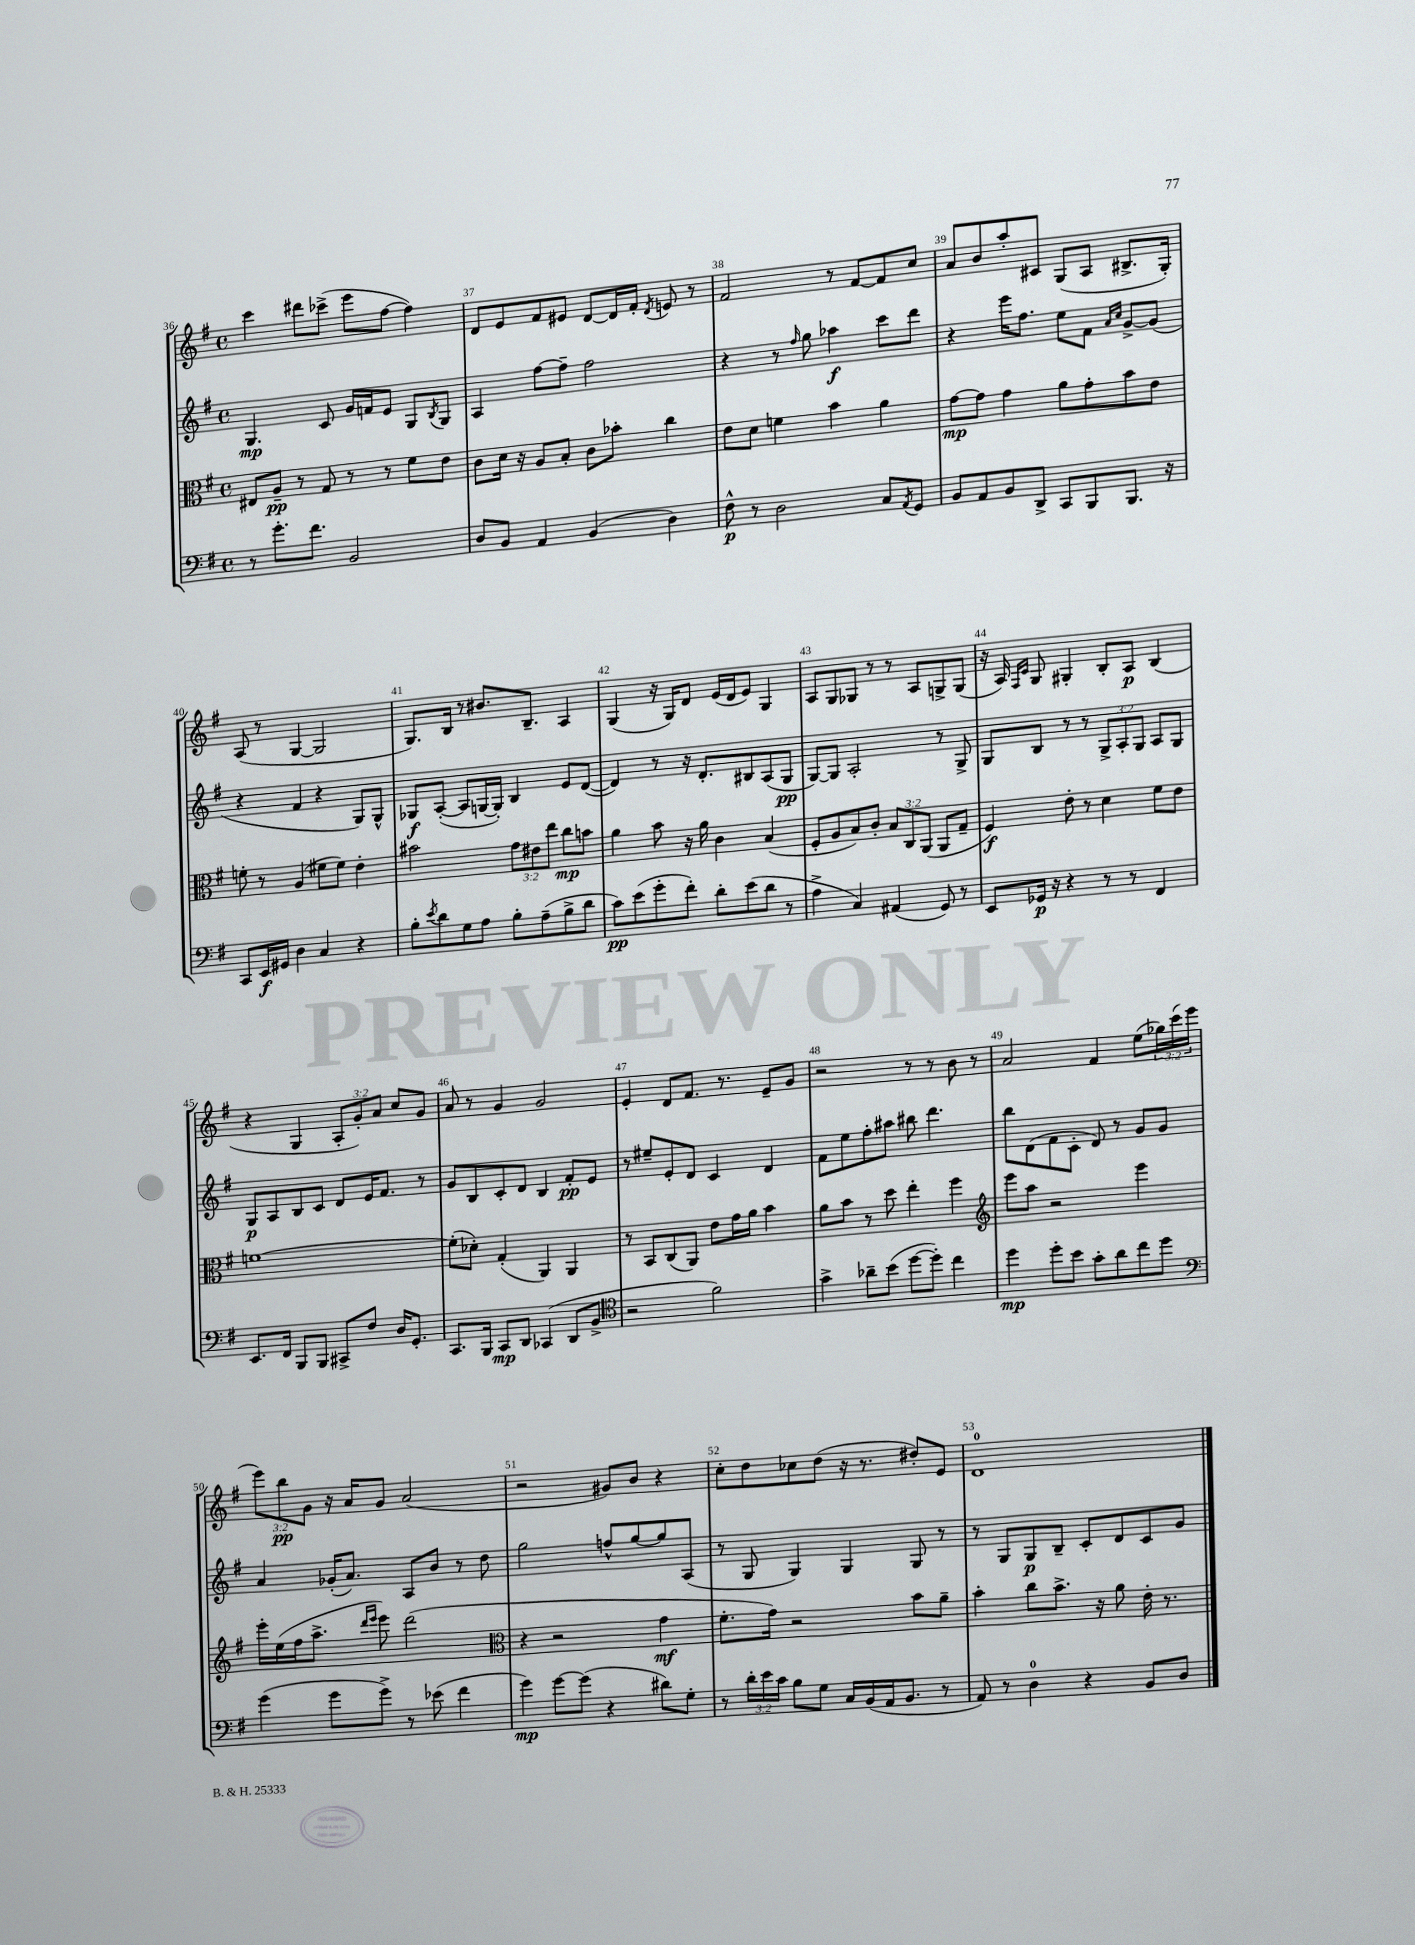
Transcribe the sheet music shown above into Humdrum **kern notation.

**kern	**kern	**kern	**kern
*staff4	*staff3	*staff2	*staff1
*clefF4	*clefC3	*clefG2	*clefG2
*k[f#]	*k[f#]	*k[f#]	*k[f#]
*M4/4	*M4/4	*M4/4	*M4/4
*met(c)	*met(c)	*met(c)	*met(c)
8r	8E#/L	4.G/	4ccc\
8.g'\L	8A~/J	.	.
.	8r	.	8ddd#\L
8.f#\J	.	.	.
.	8G/	8c/	(8ccc-^\J
2BB/	8r	16g/LL	8eee\L
.	.	16f/J	.
.	8r	8e/J	[8ff#\J
.	8f#\L	8G/L	4ff#\])
.	.	8qB/	.
.	8e\J	8G/J	.
=	=	=	=
8D/L	8c\L	4A/	8d/L
8BB/J	16d\Jk	.	8e/
.	16r	.	.
4AA/	8A/L	[8ff#\L	8f#/
.	8B'/J	8ff#~\]J	8e#/J
(4BB/	8c\L	2ff#\	[8d/L
.	8b-'\J	.	16d/]L
.	.	.	16f#'/JJ
.	.	.	8qd/
4D\)	4cc\	.	8e/
.	.	.	8r
=	=	=	=
8F#^^\	8e\L	4r	2f#/
8r	8d\J	.	.
2D\	4f\	8r	.
.	.	16qqff#/	.
.	.	8gg\	.
.	4b\	4aa-\	8r
.	.	.	[8f#/L
8C/L	4a\	8ccc\L	8f#/]
8qAA/	.	.	.
8GG/J	.	8ddd\J	8cc/J
=	=	=	=
8BB/L	[8g\L	4r	8a/L
8AA/	8g\]J	.	8b/
8BB/	4g\	16eee\LK	8aa'/
.	.	8.ff#\J	.
8DD^/J	.	.	8c#/J
8CC/L	8a\L	8ee\L	(8G/L
8BBB/	8g'\	8f#\J	8A/J
.	.	16qqa/LL	.
.	.	16qqcc/JJ	.
8.BBB/J	8b\	[8g^/L	8.B#^/L
.	8e\J	(8g/]J	.
16r	.	.	16G'/Jk)
=	=	=	=
8CC/L	8f'\	4r	(8A/
16EE/L	8r	.	8r
16GG#/JJ	.	.	.
4D\	(4A/	4f#/	[4G/
4C/	8f#\L	4r	2G/]
.	8f#\J)	.	.
4r	4e'\	8G/L)	.
.	.	8G^^/J	.
=	=	=	=
8B'\L	2b#\	8G-/L	8.G/L)
8qe/	.	.	.
8d\	.	([8A'/J	.
.	.	.	16B/Jk
8G\	.	8A/]L	8r
8A\J	.	[16G/L	8.b#/L
.	.	16G'/]JJ)	.
8B'\L	12g\L	4B/	.
.	.	.	8.B~/J
.	12e#\	.	.
(8A~\	.	.	.
.	12ee\J	.	.
8B^\	8cc\L	8e/L	4A/
8d\J	8b\J	([8d/J	.
=	=	=	=
8c\L)	4a\	4d/])	(4G/
(8e\	.	.	.
8g'\	8b\	8r	16r
.	.	.	16G/LK)
8f#'\J)	16r	16r	8d/J
.	16a\	8.d'/L	.
8d'\L	4c\	.	(16e/LL
.	.	.	16d/J
(8e\	.	8B#/	8e/J)
8d\J	(4B/	(8A/	4G/
8r	.	8G/J	.
=	=	=	=
4A^\	8F#'/L	[8G/L)	8A/L
.	8A/	8G/]J	8G/
4C/)	8B/)	2A'/	8G-/J
.	8c'/J	.	8r
(4AA#/	12B/L	.	8r
.	12C/	.	.
.	.	.	8A/L
.	(12AA/J	.	.
8GG/)	8AA/L	8r	8G^/
8r	8G~/J	8G^/	(8G/J
=	=	=	=
8EE/L	4F#/)	8G/L	16r
.	.	.	16A/)
.	.	.	16qqF#/LL
.	.	.	16qqc/JJ
16GG-/Jk	.	8B/J	8G/
16r	.	.	.
4r	8e'\	8r	4G#'/
.	8r	8r	.
8r	4d\	12G^/L	8B'/L
.	.	12A'/	.
8r	.	.	8A/J
.	.	12G/J	.
4FF#/	8f#\L	8A/L	(4B/
.	8e\J	8G/J	.
=	=	=	=
8.EE/L	[1f	8G/L	4r
.	.	8A/	.
16FF#/Jk	.	.	.
8BBB/L	.	8B/	4G/
8BBB/J	.	8c/J	.
8CC#^/L	.	8d/L	12A'/L
.	.	.	12g'/)
8F#/J	.	16e/K	.
.	.	.	12a/J
.	.	8.f#/J	.
16D/LK	.	.	8cc/L
8.GG'/J	.	.	.
.	.	8r	8g/J
=	=	=	=
8.CC/L	(8f'\]L	8g/L	8a/
.	8d-'\J)	8B/	8r
16BBB/Jk	.	.	.
8CC/L	(4G'/	8c'/	4g/
8DD/J	.	8d/J	.
(4CC-/	4AA/)	4B/	2g/
8DD/L	4AA/	8f#'/L	.
8BB^/J	.	8e/J	.
=	=	=	=
*clefC4	*	*	*
2r	8r	8r	4e'/
.	8BB/L	8ee#~/L	.
.	(8C/	8e'/	8d/L
.	8AA/J)	8d/J	8.f#/J
2f#\)	8e\L	4c/	.
.	.	.	8.r
.	16g\L	.	.
.	16a\JJ	.	.
.	4b\	4d/	8e~/L
.	.	.	8g/J
=	=	=	=
4g^\	8a\L	8f#\L	2r
.	8b\J	8ee\	.
8a-~\L	8r	8ff#'\	.
(8b\J	8dd\	8aa#\J	.
[8dd\L	4ee'\	8bb#\	8r
8dd'\]J)	.	4.ddd\	8r
4cc\	4ff#\	.	8b\
.	.	.	8r
=	=	=	=
*	*clefG2	*	*
4dd\	8eee\L	8bb\L	2a/
.	8aa\J	(8d\	.
8dd'\L	2r	8f#\	.
8b\J	.	8c'\J	.
8g'\L	.	8d/)	4f#/
8a\	.	8r	.
8cc\	4eee\	8g/L	(8ee\L
8dd\J	.	8g/J	24gg-\L)
.	.	.	(24ccc\
.	.	.	24eee\JJ
=	=	=	=
*clefF4	*	*	*
(4g\	16eee'\LL	4a/	12eee\L)
.	(16ee\	.	.
.	.	.	12bb\
.	16ff#\J	.	.
.	.	.	12g\J
.	8.aa^\J	.	.
8g\L	.	(16g-'/LK	16r
.	.	8.a/J)	16a/LK
.	16qqddd/LL	.	.
.	16qqeee/JJ	.	.
8g^\J)	8eee\)	.	8g/J
8r	(2ddd\	8A/L	(2a/
(8e-\	.	8b/J	.
4f#\	.	8r	.
.	.	8dd\	.
=	=	=	=
*	*clefC3	*	*
4g\)	4r	2gg\	2r
[8g\L	2r	.	.
(8g\]J	.	.	.
4r	.	8ff^^/L	8g#/L)
.	.	[8gg/	8b/J
8d#\L)	4g\	8gg/]	4r
8G'\J	.	(8A/J	.
=	=	=	=
8r	8.f#'\L	8r	8cc'\L
24d'\LL	.	8G/	8dd\
24e\	.	.	.
.	16g\Jk)	.	.
24c\JJ	.	.	.
8B\L	2r	4G/)	8cc-\
8G\J	.	.	(8dd\J
16C/LL	.	4G/	16r
(16BB/	.	.	8.r
16AA/J	.	.	.
8.BB/J	.	.	.
.	8b\L	8G/	8dd#'/L)
8r	8a~\J	8r	8e/J
=	=	=	=
8AA/)	4b'\	8r	1d
8r	.	8G/L	.
4D\	8cc\L	8G/	.
.	8.b^\J	8B~/J	.
4r	.	8c'/L	.
.	16r	.	.
.	8a\	8d/	.
8BB/L	16e'\	8c/	.
.	8.r	.	.
8D/J	.	8g/J	.
==	==	==	==
*-	*-	*-	*-
